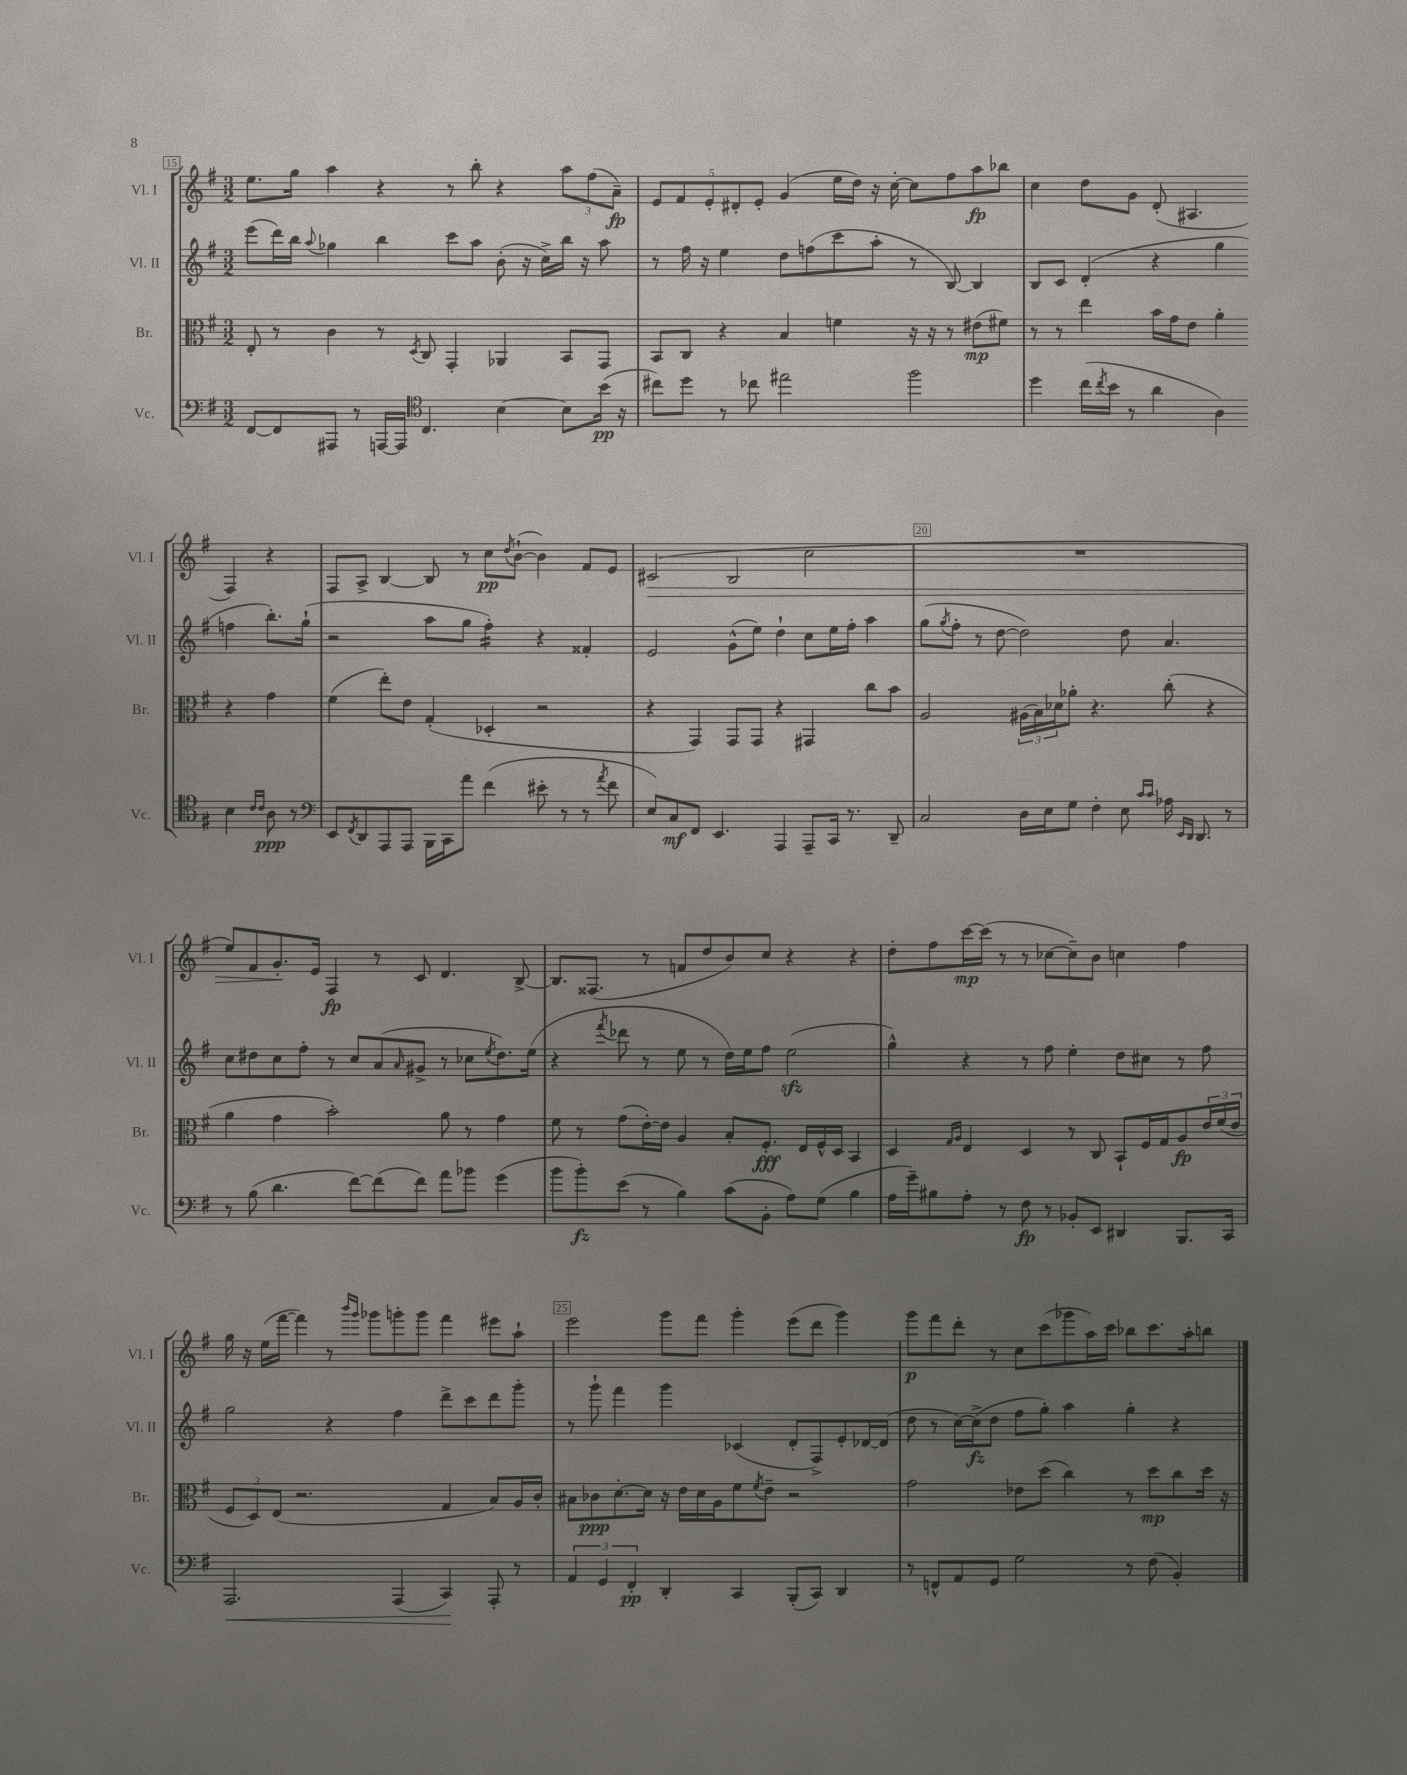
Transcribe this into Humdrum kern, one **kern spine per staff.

**kern	**kern	**kern	**kern
*staff4	*staff3	*staff2	*staff1
*clefF4	*clefC3	*clefG2	*clefG2
*k[f#]	*k[f#]	*k[f#]	*k[f#]
*M3/2	*M3/2	*M3/2	*M3/2
[8FF#	8E'	(8eee	8.ee
8FF#]	8r	16ddd)	.
.	.	16bb	16gg
.	.	8qqaa	.
8AAA#	4c	4gg-	4aa
8r	.	.	.
[16AAA	8r	4bb	4r
16AAA]	.	.	.
*clefC4	*	*	*
.	8qD	.	.
4.C	8C	.	.
.	4GG'	8ccc	8r
.	.	8aa	8bb'
[4B	4AA-	(8b'	4r
.	.	16r	.
.	.	16cc^)	.
8B]	8BB	16bb	12aa
.	.	16r	.
.	.	.	(12ff#
(16b	8GG	8aa	.
.	.	.	12a~)
16r	.	.	.
=	=	=	=
8cc#)	8BB	8r	10e
.	.	.	10f#
8dd	8C	16ff#	.
.	.	16r	.
.	.	.	10e'
8r	4r	4ee	.
.	.	.	10d#'
8cc-	.	.	.
.	.	.	10e'
2ee#	4B	8dd	(4g
.	.	(8ff	.
.	4f	8ccc	16ee
.	.	.	16dd)
.	.	8aa'	16r
.	.	.	[16cc'
2ff#	16r	8r	8cc]
.	16r	.	.
.	8r	[8B)	8ff#
.	(8e#	4B]	8aa
.	8f#)	.	8bb-
=	=	=	=
4dd	8r	8B	4cc
.	8r	8c	.
(16cc	4ee	(4d'	8dd
8qcc	.	.	.
16b	.	.	.
8r	.	.	8g
4a	16b	4r	(8d'
.	16g	.	.
.	8e	.	4.A#
4A)	4a'	4gg	.
4B	4r	4ff	4F#)
16qqc	.	.	.
16qqc	.	.	.
8A	4g	8.bb')	4r
8r	.	.	.
.	.	(16gg`	.
=	=	=	=
*clefF4	*	*	*
8EE	(4f#	2r	8F#
8qFF#	.	.	.
8DD	.	.	8A^
8AAA	8ee')	.	[4B
8AAA	8e	.	.
16BBB	(4G'	8aa	8B]
16CC	.	.	.
8a	.	8gg	8r
(4f#	4D-'	4ff#')	8cc
.	.	.	8qdd
.	.	.	([8b`
8e#'	2r	4r	4b])
8r	.	.	.
8r	.	4f##'	8f#
8qa	.	.	.
8f#	.	.	8e
=	=	=	=
8E)	4r	2e	(2c#
8C	.	.	.
8FF#	4GG)	.	.
4.EE	.	.	.
.	8GG	(8g^^	2B
.	8GG	8ee)	.
4AAA	4r	4dd`	.
8AAA~	4GG#	8cc	2cc
16CC	.	16ee	.
8.r	.	16ff#'	.
.	8cc	4aa	.
8DD~	8b	.	.
=	=	=	=
2C	2A	(8gg	1.r
.	.	8qgg	.
.	.	8ff#'	.
.	.	8r	.
.	.	[8dd	.
16D	(24A#	2dd])	.
.	24B)	.	.
16E	.	.	.
.	24d-	.	.
8G	8a-'	.	.
4F#'	4.r	.	.
8E	.	8dd	.
16qqc	.	.	.
16qqc	.	.	.
16A-	(8cc'	4.a	.
16qqEE	.	.	.
16qqDD	.	.	.
8.DD	.	.	.
.	4r	.	.
8r	.	.	.
=	=	=	=
8r	4a	8cc	8ee)
(8B	.	8dd#	8f#
4.d	4g	8cc	8.g'
.	.	8ff#'	.
.	.	.	16e
.	2b')	8r	4F#
[8f#)	.	8cc	.
(8f#]	.	(8a	8r
.	.	16qqa	.
8f#)	.	8g#^	8c
8a	8a	8r	4.d
8b-	8r	8cc-	.
.	.	8qee	.
(4g	4g	8.dd#)	.
.	.	.	[8B^
.	.	(16ee	.
=	=	=	=
8b	8f#	4r	8.B]
8b')	8r	.	.
.	.	.	(8.F##
.	.	8qfff#	.
(8e	(8g	8ddd-	.
8r	[16e')	8r	8r
.	16e]	.	.
4B)	4A	8ee	8f
.	.	8r	8dd
(8c	8B'	16dd)	8b)
.	.	16ee	.
8BB'	8.F#'	8ff#	8cc
8A)	.	(2ee	4r
.	16E	.	.
(8G	16F#^^	.	.
.	16D	.	.
4B	4BB	.	4r
=	=	=	=
16A	4D	4gg^^)	8dd'
16g~)	.	.	.
8B#	.	.	8ff#
.	16qqG	.	.
.	16qqA	.	.
8A'	4E	4r	[16ccc
.	.	.	(16ccc]
8r	.	.	8r
8F#	4D	8r	8r
8r	.	8ff#	[8cc-
8BB-'	8r	4ee'	8cc-~])
8EE	8C	.	8b
4DD#	8BB`	8dd	4cc
.	16F#	8cc#	.
.	16G	.	.
8.BBB	8A	8r	4ff#
.	24e	8ff#	.
.	(24f#	.	.
16CC	.	.	.
.	24e	.	.
=	=	=	=
2.AAA	12F#	2gg	16gg
.	.	.	16r
.	12D)	.	.
.	.	.	(16ee
.	(12E	.	.
.	.	.	[16fff#
.	2.r	.	4fff#])
.	.	4r	8r
.	.	.	16qqbbb
.	.	.	16qqggg
.	.	.	8ggg-
(4AAA	.	4ff#	8ggg'
.	.	.	8ggg
4CC)	4G	8ddd^	4fff#
.	.	8ccc	.
8AAA'	8B)	8ddd	8eee#
8r	16A	8ggg'	8aa`
.	16c'	.	.
=	=	=	=
6AA	8B#	8r	2eee
.	8c-	8ggg`	.
6GG	.	.	.
.	[8.d'	4fff#	.
6FF#'	.	.	.
.	16d]	.	.
4DD'	16r	4ggg	8ggg
.	16e	.	.
.	16d	.	8fff#
.	16A	.	.
4CC	8f#	(4c-	4ggg'
.	8qf#	.	.
.	8e~	.	.
(8BBB'	2r	8d'	(8eee
8CC)	.	8F#^)	8ddd
4DD	.	8e'	4ggg)
.	.	[16d-	.
.	.	(16d-]	.
=	=	=	=
8r	2g	8dd	8ggg
8FF^^	.	8r	8fff#
8AA	.	[16cc)	8ddd'
.	.	(16cc^]	.
8GG	.	8dd	8r
2G	8e-	8ff#	8cc
.	(8dd	8gg')	(8ccc
.	4cc)	4aa	8ggg-
.	.	.	16aa)
.	.	.	16ccc
8r	8r	4gg'	8bb-
(8F#	8dd	.	8.ccc
4BB')	8cc	4r	.
.	.	.	16aa'
.	16dd	.	8bb
.	16r	.	.
==	==	==	==
*-	*-	*-	*-
